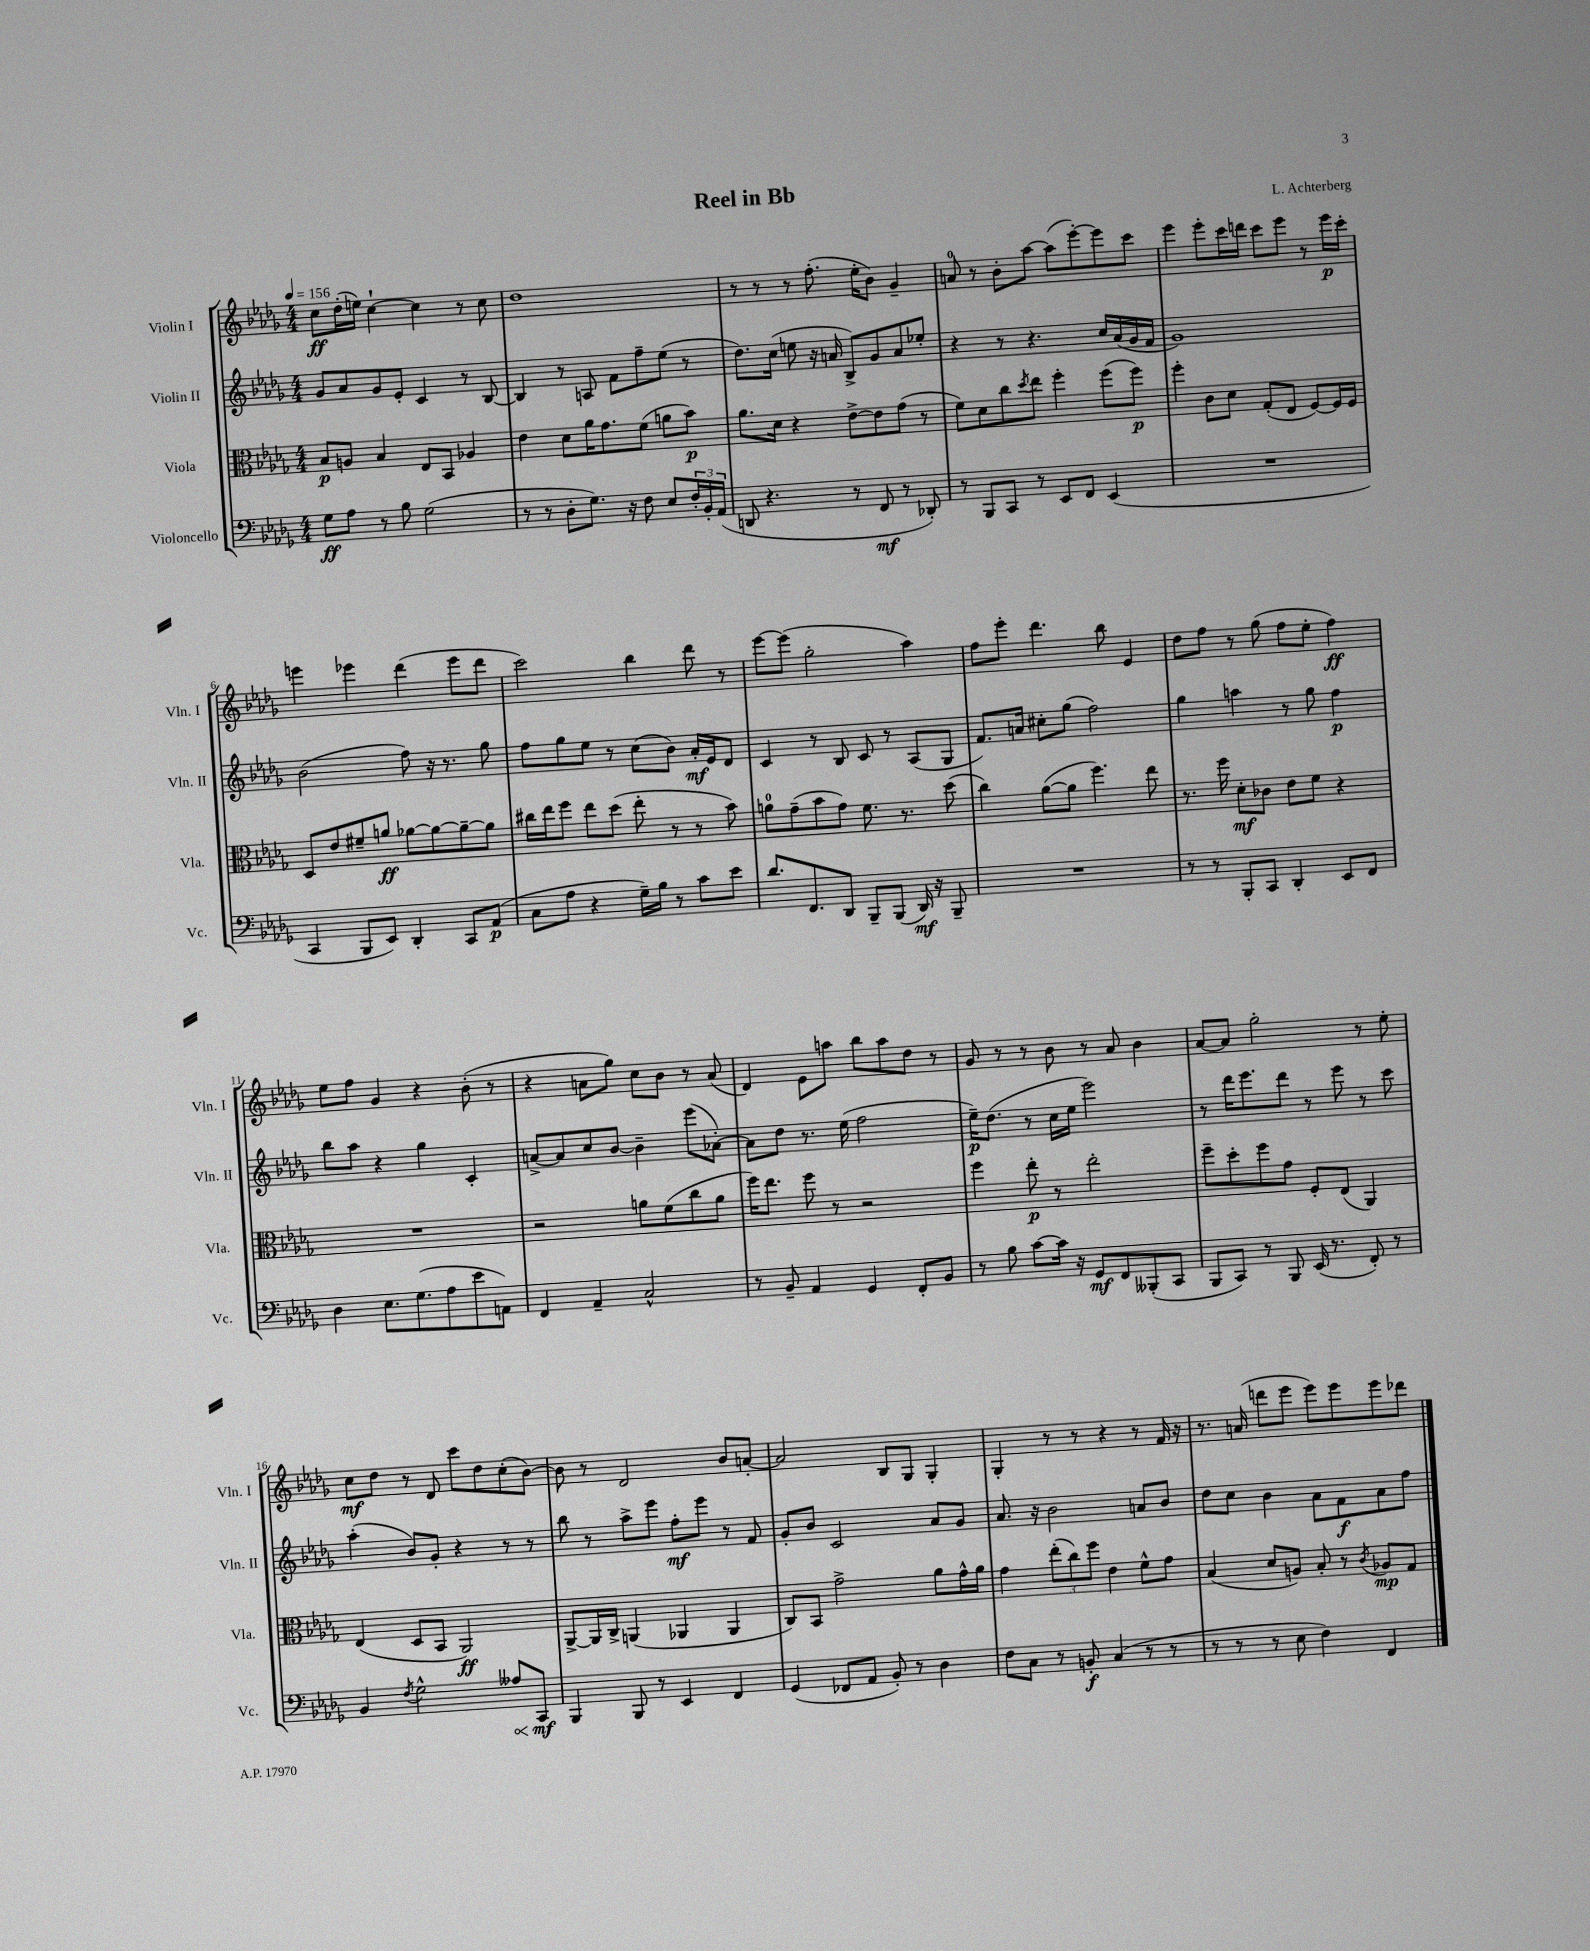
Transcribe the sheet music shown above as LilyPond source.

\header { title = "Reel in Bb" composer = "L. Achterberg" }
<<
\new StaffGroup <<
\new Staff = "s0" \with { instrumentName = "Violin I" shortInstrumentName = "Vln. I" } {
    \clef treble \key des \major \numericTimeSignature \time 4/4 \tempo 4 = 156
    c''8\ff des''16-.( e''16) c''4~-! c''4 r8 c''8 |
    des''1 |
    r8 r8 r8 f''8.-.( ees''16-. bes'8) ges'4-- |
    a'8-0 r8 bes'8-. aes''8~ aes''8( ees'''8~-.) ees'''8 c'''8 |
    ees'''4 ees'''8-. c'''16 d'''16 c'''8 ees'''8 r8 ees'''16\p c'''16-. |
    e'''4 ees'''4 des'''4( ees'''8 des'''8 |
    c'''2) bes''4 des'''8 r8 |
    ees'''8~ ees'''8( ges''2-. aes''4) |
    f''8 ees'''8-. des'''4. bes''8 ees'4 |
    des''8 f''8 r8 ges''8( f''8 ees''8-. f''4\ff) |
    ees''8 f''8 ges'4 r4 bes'8-.( r8 |
    r4 a'8 ges''8) c''8 bes'8 r8 a'8( |
    des'4) ees'8 a''8 bes''8 a''8 des''8 r8 |
    ges'8 r8 r8 bes'8 r8 aes'8 bes'4 |
    aes'8~ aes'8 ges''2-. r8 ees''8-. |
    c''8\mf des''8 r8 des'8 c'''8 des''8 c''8-.( bes'8~) |
    bes'8 r8 des'2 bes'8 a'8~-. |
    a'2 bes8 ges8 ges4-. |
    ges4-. r8 r8 r4 r8 f'16 r16 |
    r8. a'16( d'''8 ees'''8 ees'''8) ees'''8 ees'''8 des'''8 \bar "|." |
}
\new Staff = "s1" \with { instrumentName = "Violin II" shortInstrumentName = "Vln. II" } {
    \clef treble \key des \major \numericTimeSignature \time 4/4
    ges'8 aes'8 ges'8 ees'8-. c'4 r8 bes8~ |
    bes4 r8 a8 f'8 f''8-- ees''8( r8 |
    des''8.) c''16( e''8 r16 a'16 bes8->) ges'8 a'8 ees''8-. |
    r4 r8 r4. c''16 aes'16( ges'16 f'16 |
    ges'1) |
    bes'2( f''8) r16 r8. ges''8 |
    f''8 ges''8 ees''8 r8 c''8( bes'8) aes'16-.\mf ees'16 des'8 |
    c'4 r8 bes8 c'8 r8 aes8( ges8 |
    f'8.) a'16 cis''8-. ges''8( f''2) |
    ges''4 a''4 r8 ges''8 f''4\p |
    bes''8 aes''8 r4 ges''4 c'4-. |
    a'8~-> a'8 c''8 bes'8~ bes'4-- ees'''8( aes'8~-.) |
    aes'8 des''8 r8. ees''16( f''2 |
    ees''16--\p) des''8.( r8 c''16 ees''16 ees'''2) |
    r8 des'''16 ees'''8. des'''8 r8 ees'''8 r8 c'''8 |
    aes''4-.( bes'8) ges'8-. r4 r8 r8 |
    bes''8 r8 aes''8-> ees'''8 f''8-.\mf ees'''8 r8 f'8 |
    ges'8-. bes'8 c'2 aes'8 ges'8 |
    aes'8. r16 bes'2 a'8 bes'8 |
    des''8 c''8 bes'4 aes'8 f'8\f aes'8 f''8 \bar "|." |
}
\new Staff = "s2" \with { instrumentName = "Viola" shortInstrumentName = "Vla." } {
    \clef alto \key des \major \numericTimeSignature \time 4/4
    bes8\p a8 bes4 ees8 bes,8 aes4 |
    ees'4 des'8 aes'16 ges'8. f'8( a'8 bes'8\p) |
    aes'8. des'16 r4 ees'8~-> ees'8 ges'8( r8 |
    f'8) des'8 c''8 \acciaccatura { des''8 } ees''8 f''4-. f''8( f''8\p) |
    f''4-. c'8 des'8 ges8-.( ees8 f8~) f16 f16 |
    des8 ees'8 fis'8-- a'8\ff aes'8~ aes'8~ aes'8~-- aes'8 |
    cis''16 ees''16 f''8 ees''8 des''8( ees''8-. r8 r8 bes'8) |
    a'8-0 ges'8--( bes'8 ges'8) f'8. r8. des''8( |
    c''4) aes'8~( aes'8 f''4.) ees''8 |
    r8. f''16 des'8-.\mf ces'8 ees'8 f'8 r4 |
    R1 |
    r2 a'8 f'8( c''8 a'8 |
    f''16) ees''8. f''8 r8 r2 |
    f''4 ees''8-.\p r8 ees''2-. |
    f''8-- des''8-. f''8 ges'8 f8-. ees8( aes,4) |
    ees4( des8 bes,8 aes,2\ff) |
    aes,8~-> aes,16 c16-> a,4( aes,4 aes,4 |
    c8) bes,8 ges'2-> aes'8 ges'16-^ aes'16 |
    ges'4 \tuplet 3/2 { ees''8-.( c''8) f''8 } ees'4 f'8-^ ges'8 |
    bes4( des'8 a8) bes8-. r8 \acciaccatura { c'8 } aes8\mp ges8 \bar "|." |
}
\new Staff = "s3" \with { instrumentName = "Violoncello" shortInstrumentName = "Vc." } {
    \clef bass \key des \major \numericTimeSignature \time 4/4
    ges8\ff aes8 r8 bes8 ges2( |
    r8 r8 des8-. ges8.) r16 f8 ees8 \tuplet 3/2 { f16-. bes,16-. aes,16( } |
    d,8 r4. r8 f,8\mf r8 des,8-.) |
    r8 bes,,8 c,8 r8 ees,8 f,8 ees,4( |
    R1 |
    c,4 bes,,8 ees,8) des,4-. c,8 aes,8\p( |
    c8 aes8 r4 ges16--) bes16 r8 c'8 ees'8 |
    des'8. f,8. des,8 bes,,8-- bes,,8( des,16\mf) r16 bes,,8-- |
    R1 |
    r8 r8 bes,,8-. c,8 des,4-. ees,8 f,8 |
    des4 ees8. ges8.( aes8 ees'8 a,8) |
    f,4 aes,4-- c2-^ |
    r8 bes,8-- aes,4 ges,4 f,8-. bes,8 |
    r8 bes8 c'8~ c'16 r16 ges,8\mf f,8 beses,,8-.( c,8 |
    bes,,8 c,8) r8 bes,,8 ees,16( r8. f,8-.) r8 |
    bes,4 \acciaccatura { f8 } ges2-^ \once \override Hairpin.circled-tip = ##t aeses8\< c,8\mf\! |
    bes,,4 bes,,8 r8 ees,4 f,4 |
    ges,4( fes,8 aes,8 bes,8-.) r8 des4 |
    f8 c8 r8 b,8-.\f c4( r8 r8 |
    r8 r8 r8 ees8 f4) f,4 \bar "|." |
}
>>
>>
